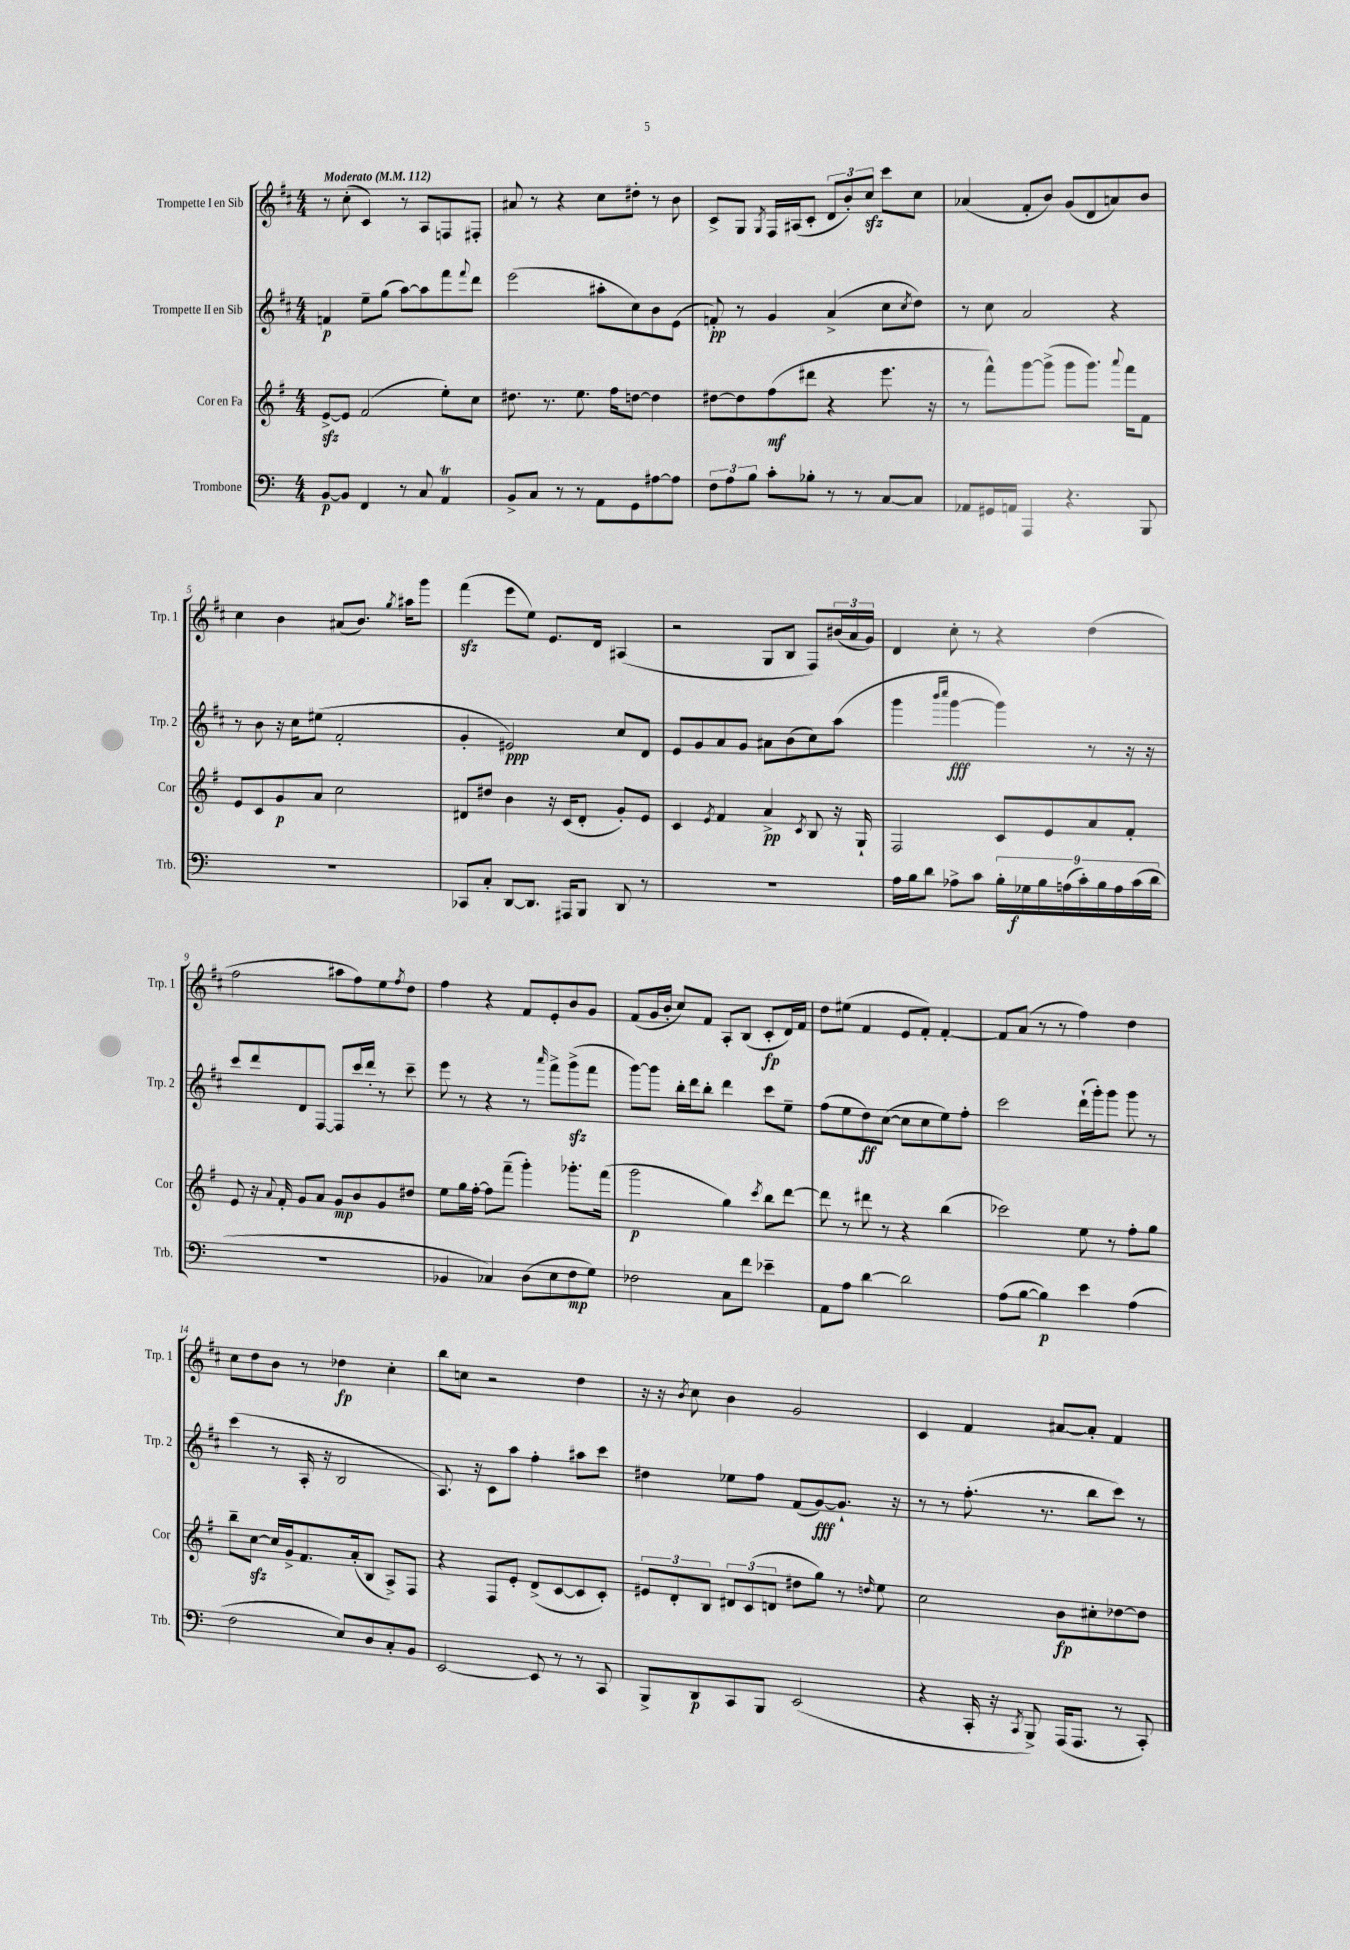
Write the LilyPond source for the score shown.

<<
\new StaffGroup <<
\new Staff = "s0" \with { instrumentName = "Trompette I en Sib" shortInstrumentName = "Trp. 1" } {
    \clef treble \key d \major \numericTimeSignature \time 4/4 \tempo "Moderato" 4 = 112
    r8 cis''8-.( cis'4) r8 a8 f8 fis8-. |
    ais'8 r8 r4 cis''8 dis''8-. r8 b'8 |
    cis'8-> g8 \acciaccatura { g8 } fis16 ais16( cis'8-. \tuplet 3/2 { d'8 b'8-.) cis''8\sfz } cis'''8 cis''8 |
    aes'4( fis'8-. b'8) g'8( d'8 a'8) b'8 |
    cis''4 b'4 ais'8( b'8.) \acciaccatura { g''8 } ais''16 g'''8 |
    fis'''4\sfz( e'''8 e''8) e'8. d'16 ais4( |
    r2 g8 b8 fis8) \tuplet 3/2 { bis'16( a'16 g'16) } |
    d'4 cis''8-. r8 r4 d''4( |
    fis''2 ais''8 fis''8) e''8 \acciaccatura { fis''8 } d''8 |
    fis''4 r4 fis'8 e'8-. b'8 g'8 |
    fis'8( g'16 b'16-. cis''8) fis'8 a8-. b8( cis'8-.\fp d'16) fis'16 |
    d''8 eis''8( fis'4 e'8 fis'8-.) fis'4~-. |
    fis'8 a'8( r8 r8 fis''4) d''4 |
    cis''8 d''8 b'8 r8 des''4\fp cis''4-. |
    b''8 c''8 r2 d''4 |
    r16 r16 \acciaccatura { b'8 } cis''8 b'4 g'2 |
    cis'4 fis'4 ais'8~ ais'8-. fis'4 \bar "|." |
}
\new Staff = "s1" \with { instrumentName = "Trompette II en Sib" shortInstrumentName = "Trp. 2" } {
    \clef treble \key d \major \numericTimeSignature \time 4/4
    f'4\p e''8-- g''8( a''8~) a''8 fis'''8 \appoggiatura { fis'''8 } d'''8 |
    e'''2( ais''8-. cis''8) b'8 e'8( |
    f'8-.\pp) r8 g'4 a'4->( cis''8 \acciaccatura { cis''8 } d''8) |
    r8 cis''8 a'2 r4 |
    r8 b'8 r16 cis''16 eis''8( fis'2-. |
    g'4-. eis'2\ppp) cis''8 d'8 |
    e'8 g'8 a'8 g'8 ais'8 b'8( cis''8) a''8( |
    g'''4 \grace { b'''16 cis''''16 } g'''4~\fff g'''4) r8 r16 r16 |
    cis'''8 d'''8 d'8 fis8~ fis8 cis'''16 d'''16-. r8 cis'''8-- |
    e'''8 r8 r4 r8 \grace { a'''16 } fis'''8-> g'''8->\sfz( fis'''8 |
    g'''8~) g'''8 b''16-. d'''16 b''8-. d'''4 cis'''8 e''8-- |
    fis''8( e''8 d''8\ff) cis''8~( cis''8 cis''8 e''8) fis''8-. |
    cis'''2 d'''16-!( g'''16-.) g'''8 g'''8 r8 |
    cis'''4( r8 a16-. r16 b2 |
    a8.) r16 cis'8 a''8 fis''4-. ais''8 cis'''8 |
    dis''4 ees''8 fis''8 fis'8( g'8~\fff) g'8.-! r16 |
    r8 r8 fis''8.-.( r8. b''8 cis'''8) r8 \bar "|." |
}
\new Staff = "s2" \with { instrumentName = "Cor en Fa" shortInstrumentName = "Cor" } {
    \clef treble \key g \major \numericTimeSignature \time 4/4
    e'8~->\sfz e'8 fis'2( e''8-.) c''8 |
    dis''8. r8. e''8. fis''16 d''8~ d''4 |
    dis''8~ dis''8 fis''8\mf( dis'''8 r4 e'''8. r16 |
    r8 fis'''8-^) g'''8~ g'''8->( g'''8 g'''8.) \appoggiatura { a'''8 } fis'''16 fis'8 |
    e'8 c'8 g'8\p a'8 c''2 |
    dis'8 dis''8 b'4 r16 c'16( dis'8-. g'8-.) e'8 |
    c'4 \acciaccatura { e'8 } fis'4 a'4->\pp \acciaccatura { c'8 } b8 r16 g16-! |
    fis2 c'8 e'8 a'8 fis'8-. |
    e'8 r16 \appoggiatura { a'8 } fis'16-. g'8 a'8 g'8\mp b'8 g'8 dis''8 |
    e''8 g''16 fis''16~-. fis''8 fis'''8--( g'''4-.) ges'''8.-. fis'''16( |
    g'''2\p g''4) \acciaccatura { c'''8 } b''8 d'''8~ |
    d'''8 r8 dis'''8 r8 r4 b''4( |
    ces'''2) e''8 r8 fis''8-. g''8 |
    b''8-- c''8~\sfz c''16 g'16-> fis'8. a'16-.( b8 a8->) fis8 |
    r4 fis8 e'8-. d'8->( c'8~ c'8 c'8-.) |
    \tuplet 3/2 { eis'8 d'8-. b8 } \tuplet 3/2 { dis'8 c'8( d'8 } dis''8 g''8) r8 \grace { d''16 } e''8 |
    c''2 b'8\fp cis''8-. des''8~ des''8 \bar "|." |
}
\new Staff = "s3" \with { instrumentName = "Trombone" shortInstrumentName = "Trb." } {
    \clef bass \key c \major \numericTimeSignature \time 4/4
    b,8~\p b,8 f,4 r8 c8 a,4\trill |
    b,8-> c8 r8 r8 a,8 g,8 ais8~ ais8 |
    \tuplet 3/2 { f8 a8 b8 } c'8-. bes8-. r8 r8 c8~ c8 |
    aes,8 gis,16 a,16 a,,4 r4. b,,8 |
    R1 |
    ces,8 c8-. d,8~ d,8. ais,,16 b,,8 d,8 r8 |
    R1 |
    a16 b16 d'8 aes8-> c'8 \tuplet 9/8 { b16-. ges16\f b16 a16( c'16-.) b16 a16 c'16( d'16 } |
    R1 |
    bes,4 ces4) d8( e8 f8\mp g8) |
    fes2 c8 f'8 ees'4-- |
    a,8 a8 d'4~ d'2 |
    a8( b8~ b4\p) e'4 a4( |
    f2 e8) d8 c8-. b,8 |
    e,2~ e,8 r8 r8 c,8 |
    b,,8-> d,8\p c,8 b,,8 e,2( |
    r4 c,16-. r16 \acciaccatura { c,8 } b,,8->) a,,16( a,,8. r8 c,8-.) \bar "|." |
}
>>
>>
